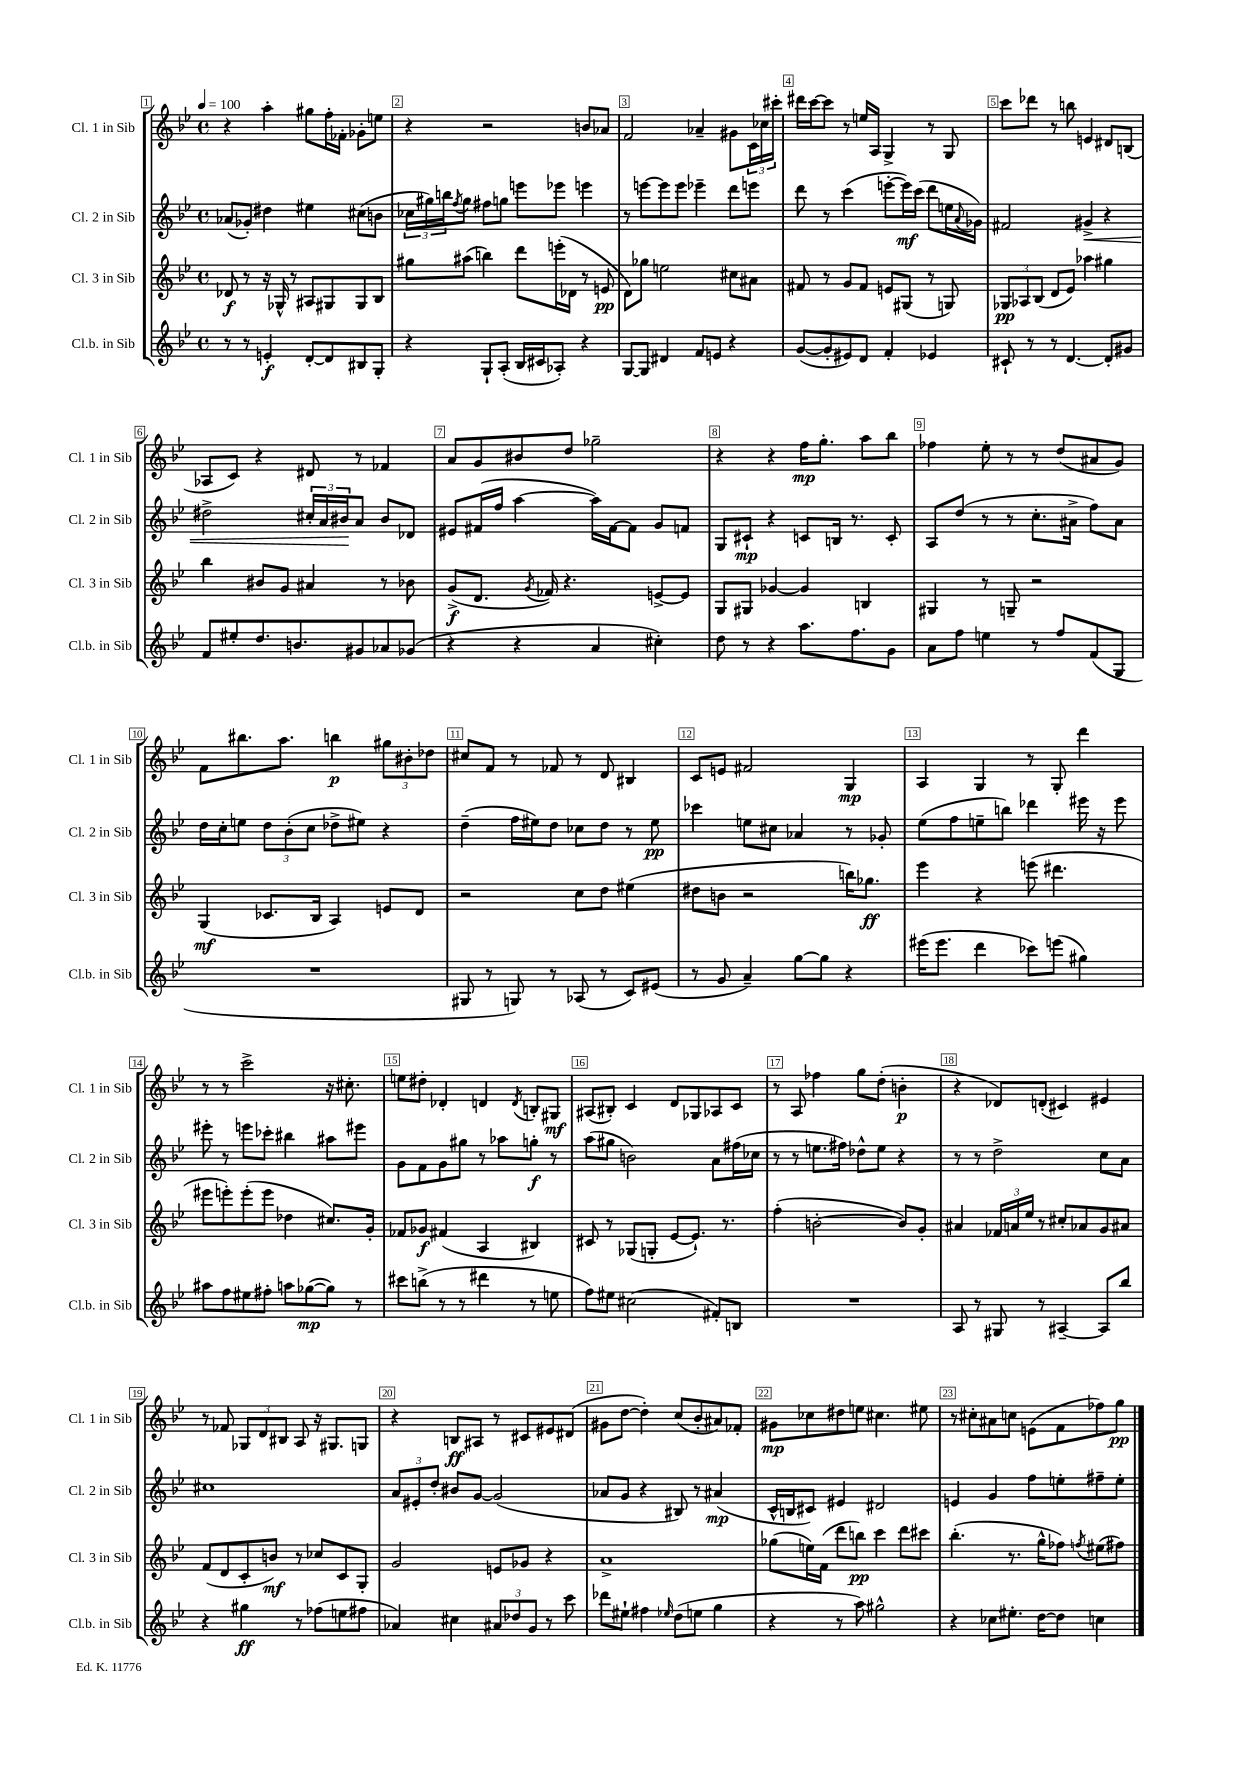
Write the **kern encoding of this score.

**kern	**dynam	**kern	**dynam	**kern	**dynam	**kern	**dynam
*part4	*part4	*part3	*part3	*part2	*part2	*part1	*part1
*staff4	*staff4	*staff3	*staff3	*staff2	*staff2	*staff1	*staff1
*I"Cl.b. in Sib	*	*I"Cl. 3 in Sib	*	*I"Cl. 2 in Sib	*	*I"Cl. 1 in Sib	*
*I'Cl.b. in Sib	*	*I'Cl. 3 in Sib	*	*I'Cl. 2 in Sib	*	*I'Cl. 1 in Sib	*
*clefG2	*	*clefG2	*	*clefG2	*	*clefG2	*
*k[b-e-]	*	*k[b-e-]	*	*k[b-e-]	*	*k[b-e-]	*
*M4/4	*	*M4/4	*	*M4/4	*	*M4/4	*
*met(c)	*	*met(c)	*	*met(c)	*	*met(c)	*
*MM100	*	*MM100	*	*MM100	*	*MM100	*
=1	=1	=1	=1	=1	=1	=1	=1
8r	.	8d-X/	f	(8a-X/L	.	4r	.
8r	.	8r	.	8g-X'/J)	.	.	.
4en'/	f	16r	.	4dd#X\	.	4aa'\	.
.	.	16G-X^^/	.	.	.	.	.
.	.	8r	.	.	.	.	.
[8d'/L	.	8A#X/L	.	4ee#X\	.	8gg#X\L	.
8d/]	.	8G#X/	.	.	.	16ff'\L	.
.	.	.	.	.	.	16f-X'\JJ	.
8B#X/	.	8G#/	.	(8cc#X\L	.	8g-X'\L	.
8G'/J	.	8B-/J	.	8bn\J	.	8een\J	.
=2	=2	=2	=2	=2	=2	=2	=2
4r	.	8gg#X\L	.	24cc-X\LL	.	4r	.
.	.	.	.	24gg#X\)	.	.	.
.	.	.	.	24bbn\J	.	.	.
.	.	.	.	8qff/	.	.	.
.	.	(8aa#X\J	.	8gg#\J	.	.	.
8G`/L	.	4bbn\)	.	8ff#X\L	.	2r	.
(8A'/J	.	.	.	8ggn\J	.	.	.
16B-/LL	.	8ddd\L	.	8eeen\L	.	.	.
16c#X/J	.	.	.	.	.	.	.
8A-X'/J)	.	(16eeen'\L	.	8eee-X\J	.	.	.
.	.	16d-X\JJ	.	.	.	.	.
4r	.	8r	.	4eeen\	.	8bn/L	.
.	.	8en/	pp	.	.	8a-X/J	.
=3	=3	=3	=3	=3	=3	=3	=3
[8G/L	.	8d\L)	.	8r	.	2f/	.
8G/J]	.	8gg-X\J	.	[8eeen\L	.	.	.
4d#X/	.	2een\	.	8eee\]	.	.	.
.	.	.	.	8eee\J	.	.	.
8f/L	.	.	.	4eee-X~\	.	4a-X~/	.
8en/J	.	.	.	.	.	.	.
4r	.	8cc#X\L	.	8ddd\L	.	8g#X\L	.
.	.	8a#X\J	.	8eeen\J	.	24c\L	.
.	.	.	.	.	.	24cc-X\	.
.	.	.	.	.	.	24ccc#X'\JJ	.
=4	=4	=4	=4	=4	=4	=4	=4
([8g/L	.	8f#X/	.	8ddd\	.	16ddd#X\LL	.
.	.	.	.	.	.	[16ccc\J	.
8g'/]	.	8r	.	8r	.	8ccc\J]	.
8e#X/)	.	8g/L	.	(4ccc\	.	8r	.
8d/J	.	8f#/J	.	.	.	16een/LL	.
.	.	.	.	.	.	16A/JJ	.
4f'/	.	8en/L	.	[8eeen'\L	.	4G^/	.
.	.	(8G#X/J	.	16eee\L])	mf	.	.
.	.	.	.	(16ccc\JJ	.	.	.
4e-X/	.	8r	.	8ddd\L	.	8r	.
.	.	8Gn/)	.	16een\L	.	8G/	.
.	.	.	.	8qqa/	.	.	.
.	.	.	.	16g-X\JJ)	.	.	.
=5	=5	=5	=5	=5	=5	=5	=5
8c#X`/	.	12G-X/L	pp	2f#X/	.	8ccc\L	.
.	.	12A-X/	.	.	.	.	.
8r	.	.	.	.	.	8ddd-X\J	.
.	.	(12B-/J	.	.	.	.	.
8r	.	8d/L	.	.	.	8r	.
[4.d/	.	8e-/J)	.	.	.	8bbn\	.
!	!	!	!	!	!LO:HP:b	!	!
.	.	4aa-X\	.	4g#X^/	<	4en/	.
8d'/L]	.	4gg#X\	.	4r	.	8d#X/L	.
8g#X/J	.	.	.	.	.	(8Bn/J	.
!!LO:LB:g=z
=6	=6	=6	=6	=6	=6	=6	=6
8f/L	.	4bb-\	.	2dd#X^\	.	8A-X/L	.
8ee#X'/	.	.	.	.	.	8c/J)	.
8.dd/	.	8b#X/L	.	.	.	4r	.
.	.	8g/J	.	.	.	.	.
8.bn/	.	.	.	.	.	.	.
.	.	4a#X/	.	24cc#X'/LL	.	8d#X/	.
.	.	.	.	24a/	.	.	.
.	.	.	.	24b#X/J	.	.	.
8g#X/	.	.	.	8a/J	[	8r	.
8a-X/	.	8r	.	8b#/L	.	4f-X/	.
(8g-X/J	.	8b-X\	.	8d-X/J	.	.	.
=7	=7	=7	=7	=7	=7	=7	=7
4r	.	(8g^/L	f	8e#X/L	.	8a/L	.
.	.	8.d/J	.	(16f#X/L	.	8g/	.
.	.	.	.	16ff/JJ	.	.	.
4r	.	.	.	[4aa\	.	8b#X/	.
.	.	8qg/	.	.	.	.	.
.	.	16f-X/)	.	.	.	.	.
.	.	4.r	.	.	.	8dd/J	.
4a/	.	.	.	16aa\LL])	.	2gg-X~\	.
.	.	.	.	[16f#\J	.	.	.
.	.	.	.	8f#\J]	.	.	.
4cc#X'\)	.	[8en^/L	.	8g/L	.	.	.
.	.	8e/J]	.	8fn/J	.	.	.
=8	=8	=8	=8	=8	=8	=8	=8
8dd\	.	8G/L	.	8G/L	.	4r	.
8r	.	8G#X/J	.	8c#X`/J	mp	.	.
4r	.	[4g-X/	.	4r	.	4r	.
8.aa\L	.	4g-/]	.	8cn/L	.	16ff\KL	mp
.	.	.	.	.	.	8.gg'\J	.
.	.	.	.	16Bn/Jk	.	.	.
8.ff\	.	.	.	8.r	.	.	.
.	.	4Bn/	.	.	.	8aa\L	.
8g\J	.	.	.	8c'/	.	8bb-\J	.
=9	=9	=9	=9	=9	=9	=9	=9
8a\L	.	4G#X/	.	8A/L	.	4ff-X\	.
8ff\J	.	.	.	(8dd/J	.	.	.
4een\	.	8r	.	8r	.	8ee-'\	.
.	.	8Gn~/	.	8r	.	8r	.
8r	.	2r	.	8.cc'\L	.	8r	.
8ff/L	.	.	.	.	.	(8dd/L	.
.	.	.	.	16a#X^\Jk	.	.	.
(8f/	.	.	.	8ff\L)	.	8a#X/	.
8G/J	.	.	.	8a#\J	.	8g/J)	.
!!LO:LB:g=z
=10	=10	=10	=10	=10	=10	=10	=10
1r	.	(4G/	mf	16dd\LL	.	8f\L	.
.	.	.	.	16cc'\J	.	.	.
.	.	.	.	8een\J	.	8.bb#X\	.
.	.	8.c-X/L	.	12dd\L	.	.	.
.	.	.	.	.	.	8.aa\J	.
.	.	.	.	(12b-'\	.	.	.
.	.	.	.	12cc\J	.	.	.
.	.	16B-/Jk	.	.	.	.	.
.	.	4A/)	.	8dd-X^\L	.	4bbn\	p
.	.	.	.	8ee#X\J)	.	.	.
.	.	8en/L	.	4r	.	12gg#X\L	.
.	.	.	.	.	.	12b#X'\	.
.	.	8d/J	.	.	.	.	.
.	.	.	.	.	.	12dd-X\J	.
=11	=11	=11	=11	=11	=11	=11	=11
8G#X/	.	2r	.	(4dd~\	.	8cc#X/L	.
8r	.	.	.	.	.	8f/J	.
8Gn/)	.	.	.	16ff\LL	.	8r	.
.	.	.	.	16ee#X\J)	.	.	.
8r	.	.	.	8dd\J	.	8f-X/	.
(8A-X/	.	8cc\L	.	8cc-X\L	.	8r	.
8r	.	8dd\J	.	8dd\J	.	8d/	.
8c/L)	.	(4ee#X\	.	8r	.	4B#X/	.
(8e#X/J	.	.	.	8ee#\	pp	.	.
=12	=12	=12	=12	=12	=12	=12	=12
8r	.	8dd#X\L	.	4ccc-X\	.	8c/L	.
8g/	.	8bn\J	.	.	.	8en/J	.
4a~/)	.	2r	.	8een\L	.	2f#X/	.
.	.	.	.	8cc#X\J	.	.	.
[8gg\L	.	.	.	4a-X/	.	.	.
8gg\J]	.	.	.	.	.	.	.
4r	.	16bbn\KL)	.	8r	.	4G/	mp
.	.	8.gg-X\J	ff	.	.	.	.
.	.	.	.	8g-X'/	.	.	.
=13	=13	=13	=13	=13	=13	=13	=13
(16eee#X\KL	.	4eee-\	.	(8ee-\L	.	4A/	.
8.eee#\J	.	.	.	.	.	.	.
.	.	.	.	8ff\	.	.	.
4ddd\	.	4r	.	8een~\	.	4G/	.
.	.	.	.	8bbn\J)	.	.	.
8ccc-X\L)	.	(8eeen\	.	4ddd-X\	.	8r	.
(8eeen\J	.	4.ddd#X\	.	.	.	8G'/	.
4gg#X\)	.	.	.	16eee#X\	.	4ddd\	.
.	.	.	.	16r	.	.	.
.	.	.	.	8eee#\	.	.	.
!!LO:LB:g=z
=14	=14	=14	=14	=14	=14	=14	=14
8aa#X\L	.	8eee#X\L	.	8eee#X'\	.	8r	.
8ff\	.	8eeen'\)	.	8r	.	8r	.
8ee#X\	.	(8eee'\	.	8eeen\L	.	2ccc^\	.
8ff#X'\J	.	8eee\J	.	8ccc-X'\J	.	.	.
8aan\L	.	4dd-X\	.	4bb#X\	.	.	.
([8gg-X\	mp	.	.	.	.	.	.
8gg-\J])	.	8.cc#X/L)	.	8aa#X\L	.	16r	.
.	.	.	.	.	.	8.cc#X'\	.
8r	.	.	.	8eee#X\J	.	.	.
.	.	16g'/Jk	.	.	.	.	.
=15	=15	=15	=15	=15	=15	=15	=15
8ccc#X\L	.	8f-X/L	.	8g\L	.	8een\L	.
(8bbn^\J	.	8g-X/J	f	8f\	.	8dd#X'\J	.
8r	.	(4f#X/	.	8g\	.	4d-X'/	.
8r	.	.	.	8gg#X\J	.	.	.
4ddd#X\	.	4A/	.	8r	.	4dn/	.
.	.	.	.	8aa-X\L	.	.	.
.	.	.	.	.	.	8qd/	.
8r	.	4B#X/)	.	8ggn'\J	f	8Bn'/L	.
8een\	.	.	.	8r	.	8G#X/J	mf
=16	=16	=16	=16	=16	=16	=16	=16
8ff\L)	.	8c#X/	.	(8aa\L	.	(8A#X/L	.
8ee#X\J	.	8r	.	8gg#X\J	.	8B#X'/J)	.
(2cc#X\	.	(8G-X/L	.	2bn\)	.	4c/	.
.	.	8Gn'/J	.	.	.	.	.
.	.	[8e-/L	.	.	.	8d/L	.
.	.	8.e-`/J])	.	.	.	8G-X/	.
8f#X'/L)	.	.	.	8a\L	.	8A-X/	.
.	.	8.r	.	.	.	.	.
8Bn/J	.	.	.	(16ff#X\L	.	8c/J	.
.	.	.	.	16cc-X\JJ	.	.	.
=17	=17	=17	=17	=17	=17	=17	=17
1r	.	(4ff'\	.	8r	.	8r	.
.	.	.	.	8r	.	8A/	.
.	.	[2bn'\	.	8.een\L	.	4ff-X\	.
.	.	.	.	16ff#X\Jk)	.	.	.
.	.	.	.	8dd-X^^\L	.	8gg\L	.
.	.	.	.	8ee\J	.	(8dd'\J	.
.	.	8b/L])	.	4r	.	4bn'\	p
.	.	8g'/J	.	.	.	.	.
=18	=18	=18	=18	=18	=18	=18	=18
8A/	.	4a#X/	.	8r	.	4r	.
8r	.	.	.	8r	.	.	.
8G#X/	.	24f-X/LL	.	2dd^\	.	8d-X/L)	.
.	.	24an/	.	.	.	.	.
.	.	24ee-/JJ	.	.	.	.	.
8r	.	8r	.	.	.	(8dn'/J	.
[4A#X~/	.	8cc#X'/L	.	.	.	4c#X/)	.
.	.	8a-X/	.	.	.	.	.
8A#/L]	.	8g/	.	8cc\L	.	4e#X/	.
8bb-/J	.	8a#X/J	.	8a\J	.	.	.
!!LO:LB:g=z
=19	=19	=19	=19	=19	=19	=19	=19
4r	.	(8f/L	.	1cc#X	.	8r	.
.	.	8d/	.	.	.	8f-X/	.
4gg#X\	ff	8c'/	.	.	.	12G-X/L	.
.	.	.	.	.	.	12d/	.
.	.	8bn/J)	mf	.	.	.	.
.	.	.	.	.	.	12B#X/J	.
8r	.	8r	.	.	.	8A/	.
(8ff-X\L	.	8cc-X/L	.	.	.	16r	.
.	.	.	.	.	.	8.G#X/L	.
8een\	.	8c/	.	.	.	.	.
8ff#X\J	.	8G'/J	.	.	.	8Gn/J	.
=20	=20	=20	=20	=20	=20	=20	=20
4a-X/)	.	2g/	.	12a/L	.	4r	.
.	.	.	.	12e#X'/	.	.	.
.	.	.	.	12dd'/J	.	.	.
4cc#X\	.	.	.	8b#X/L	.	8Bn/L	ff
.	.	.	.	[8g/J	.	8A#X/J	.
12a#X/L	.	8en/L	.	(2g/]	.	8r	.
12dd-X/	.	.	.	.	.	.	.
.	.	8g-X/J	.	.	.	8c#X/L	.
12g/J	.	.	.	.	.	.	.
8r	.	4r	.	.	.	8e#X/	.
8ccc\	.	.	.	.	.	(8d#X/J	.
=21	=21	=21	=21	=21	=21	=21	=21
8ddd-X\L	.	1a^	.	8a-X/L	.	8g#X\L	.
8ee#X`\J	.	.	.	8g/J	.	[8dd\J	.
4ff#X\	.	.	.	4r	.	4dd'\])	.
16qqee-X/	.	.	.	.	.	.	.
(8dd\L	.	.	.	8B#X/)	.	(8cc/L	.
8een\J	.	.	.	8r	.	8b-'/	.
4gg\	.	.	.	(4a#X/	mp	8a#X/)	.
.	.	.	.	.	.	8f-X'/J	.
=22	=22	=22	=22	=22	=22	=22	=22
4r	.	(8gg-X\L	.	16c^^/LL	.	8g#X\L	mp
.	.	.	.	16Bn/J	.	.	.
.	.	16een\L)	.	8c#X/J)	.	8cc-X\	.
.	.	(16f\JJ	.	.	.	.	.
8r	.	8ddd\L	.	4e#X/	.	8dd#X\	.
8aa\)	.	8bbn\J)	pp	.	.	8een\J	.
2gg#X^^\	.	4ccc\	.	2d#X/	.	4.cc#X\	.
.	.	8ddd\L	.	.	.	.	.
.	.	8ccc#X\J	.	.	.	8ee#X\	.
=23	=23	=23	=23	=23	=23	=23	=23
4r	.	(4.bb-'\	.	4en/	.	8r	.
.	.	.	.	.	.	8cc#X'\L	.
8cc-X\L	.	.	.	4g/	.	8a#X\	.
8.ee#X'\J	.	8.r	.	.	.	8ccn\J	.
.	.	.	.	8ff\L	.	(8en\L	.
[16dd\KL	.	16gg^^\KL	.	.	.	.	.
8dd\J]	.	8ff-X\J)	.	8een'\	.	8f\	.
.	.	8qffn/	.	.	.	.	.
4ccn\	.	(8ee#X\L	.	8ff#X~\	.	8ff-X\)	.
.	.	8ff#X\J)	.	8ee'\J	.	8gg\J	pp
==	==	==	==	==	==	==	==
*-	*-	*-	*-	*-	*-	*-	*-
